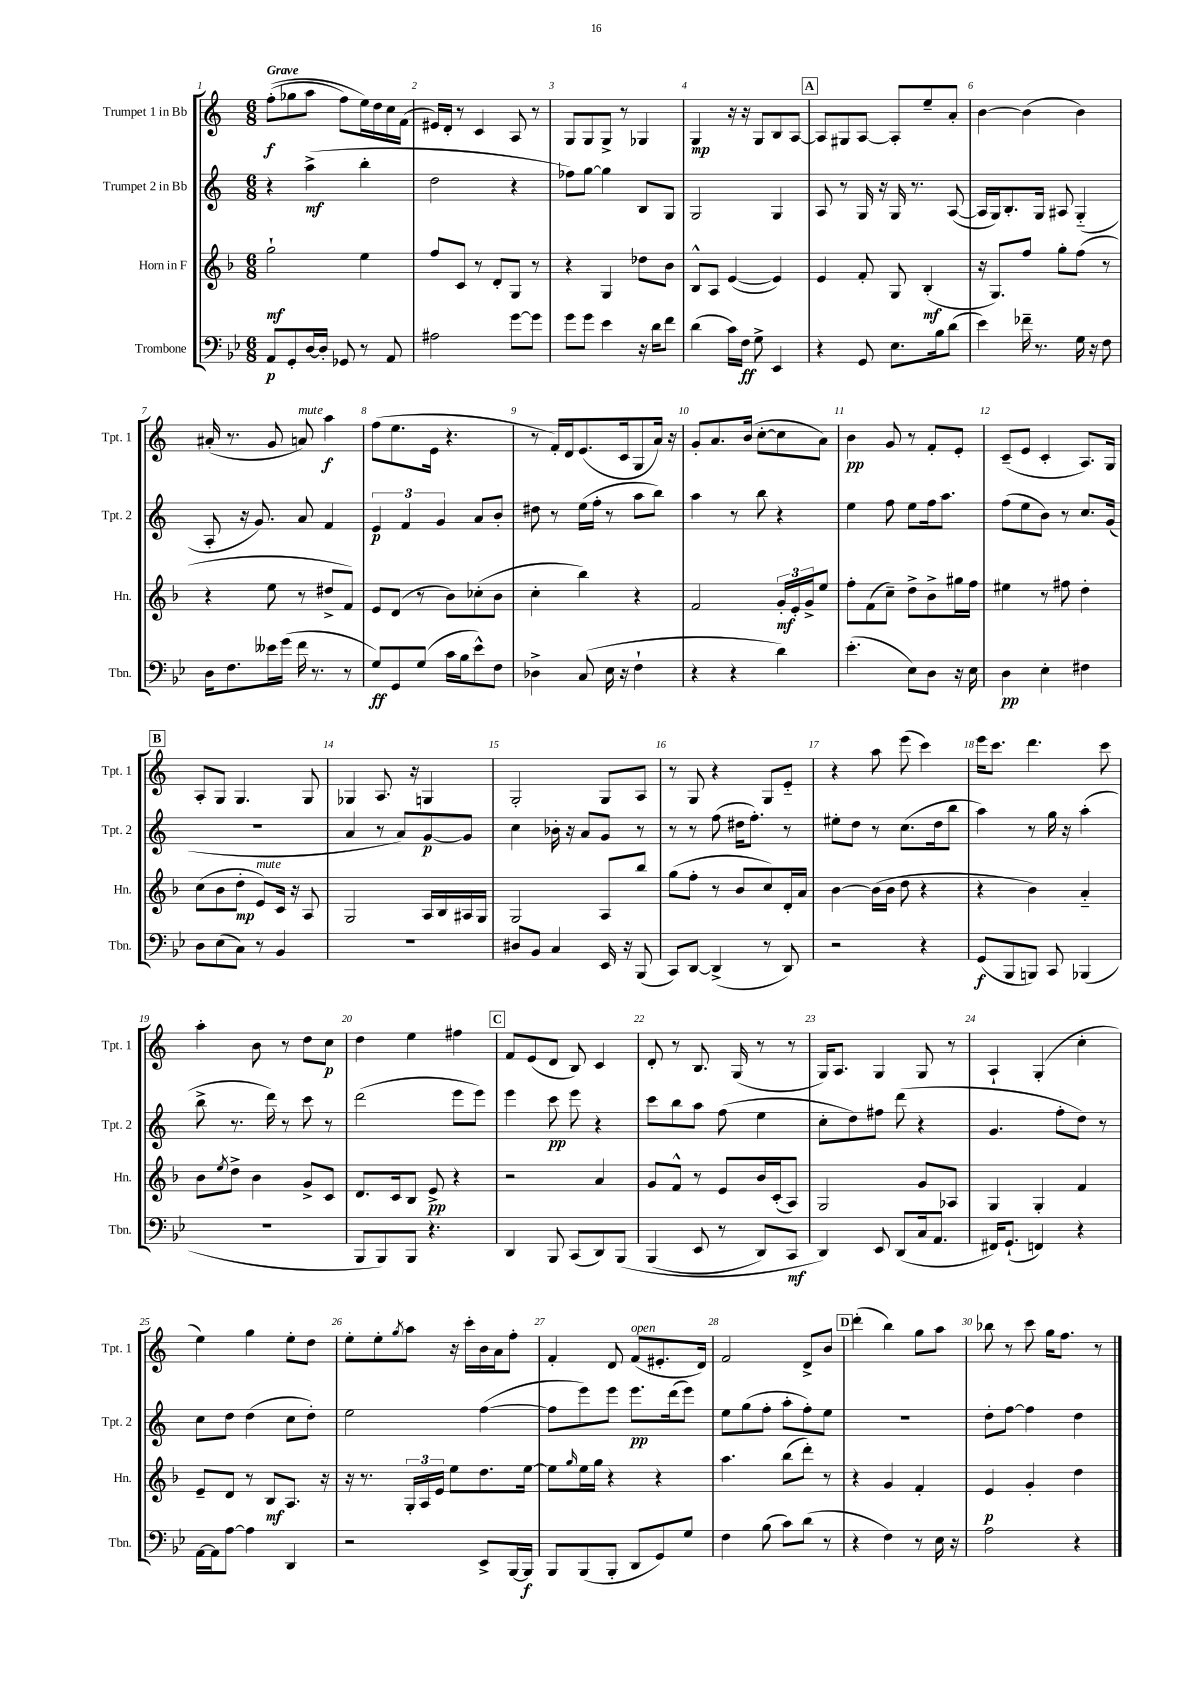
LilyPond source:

<<
\new StaffGroup <<
\new Staff = "s0" \with { instrumentName = "Trumpet 1 in Bb" shortInstrumentName = "Tpt. 1" } {
    \clef treble \key c \major \numericTimeSignature \time 6/8 \tempo "Grave"
    f''8-.\f(\( ges''8 a''8 f''8) e''16\) d''16 c''16 f'16( |
    eis'16) d'16-. r8 c'4 a8 r8 |
    g8 g8 g8-> r8 ges4 |
    g4\mp r16 r16 g8 b8 a8~ |
    \mark \markup { \box "A" } a8 gis8 a8~ a8-. e''8-- a'8-. |
    b'4~ b'4( b'4) |
    ais'16-.( r8. g'8 a'8^\markup { \italic "mute" }) a''4\f |
    f''8( e''8. e'16 r4. |
    r8 f'16-.) d'16 e'8.( c'16 g8 a'16) r16 |
    g'8-. a'8. b'16( c''8~-. c''8 a'8) |
    b'4\pp g'8 r8 f'8-. e'8-. |
    c'8--( e'8 c'4-. a8.) g16 |
    \mark \markup { \box "B" } a8-. g8 g4. g8 |
    ges4 a8. r16 g4 |
    g2-. g8 a8 |
    r8 g8 r4 g8 e'8-_ |
    r4 a''8 e'''8( c'''4) |
    e'''16 c'''8. d'''4. c'''8 |
    a''4-. b'8 r8 d''8 c''8\p |
    d''4 e''4 fis''4 |
    \mark \markup { \box "C" } f'8 e'8( d'8 b8) c'4 |
    d'8-. r8 b8. g16( r8 r8 |
    g16) a8. g4 g8 r8 |
    a4-! g4-.( c''4-. |
    e''4) g''4 e''8-. d''8 |
    e''8-. e''8-. \acciaccatura { g''8 } a''8 r16 c'''16-. b'16 a'16 f''8-. |
    f'4-. d'8 f'8^\markup { \italic "open" }( eis'8.-. d'16) |
    f'2 d'8-> b'8 |
    \mark \markup { \box "D" } d'''4-.( b''4) g''8 a''8 |
    bes''8 r8 c'''8 g''16 f''8. r8 \bar "|." |
}
\new Staff = "s1" \with { instrumentName = "Trumpet 2 in Bb" shortInstrumentName = "Tpt. 2" } {
    \clef treble \key c \major \numericTimeSignature \time 6/8
    r4 a''4->\mf( b''4-. |
    d''2 r4 |
    fes''8) g''8~ g''4 b8 g8 |
    g2 g4 |
    \mark \markup { \box "A" } a8 r8 g16 r16 g16 r8. a8~( |
    a16 g16) b8.-. g16 ais8 g4-_( |
    a8-. r16 g'8.) a'8 f'4 |
    \tuplet 3/2 { e'4\p f'4 g'4 } a'8 b'8-. |
    dis''8 r8 e''16( f''16-. r8 a''8 b''8) |
    a''4 r8 b''8 r4 |
    e''4 f''8 e''8 f''16 a''8. |
    f''8( e''8 b'8) r8 c''8. g'16( |
    \mark \markup { \box "B" } R2. |
    a'4 r8 a'8) g'8~\p g'8 |
    c''4 bes'16-. r16 a'8 g'8 r8 |
    r8 r8 f''8( dis''16 f''8.-.) r8 |
    eis''8-. d''8 r8 c''8.( d''16 b''8 |
    a''4) r8 g''16 r16 a''4-.( |
    b''8-> r8. d'''16) r8 c'''8 r8 |
    d'''2( e'''8 e'''8) |
    \mark \markup { \box "C" } e'''4 c'''8\pp e'''8 r4 |
    c'''8 b''8 a''8 f''8( e''4 |
    c''8-. d''8) fis''8 d'''8( r4 |
    g'4. f''8-. d''8) r8 |
    c''8 d''8 d''4( c''8 d''8-.) |
    e''2 f''4~( |
    f''8 e'''8) e'''8 e'''8.\pp d'''16( e'''8) |
    e''8 g''8( f''8-. a''8-. f''8-.) e''8 |
    \mark \markup { \box "D" } R2. |
    d''8-. f''8~ f''4 d''4 \bar "|." |
}
\new Staff = "s2" \with { instrumentName = "Horn in F" shortInstrumentName = "Hn." } {
    \clef treble \key f \major \numericTimeSignature \time 6/8
    g''2-!\mf e''4 |
    f''8 c'8 r8 d'8-. g8 r8 |
    r4 g4 des''8 bes'8 |
    bes8-^ a8 e'4~( e'4) |
    \mark \markup { \box "A" } e'4 f'8-. g8 bes4-.\mf( |
    r16 g8.) f''8 g''8-. f''8( r8 |
    r4 e''8 r8 dis''8-> f'8) |
    e'8 d'8( r8 bes'8) ces''8-.( bes'8 |
    c''4-. bes''4) r4 |
    f'2 \tuplet 3/2 { g'16-.\mf e'16-. g'16-> } e''8 |
    f''8-. f'8( c''8--) d''8-> bes'8-> gis''16 f''16 |
    eis''4 r8 fis''8 d''4-. |
    \mark \markup { \box "B" } c''8( bes'8 d''8-.\mp e'8^\markup { \italic "mute" }) c'16 r16 a8 |
    g2 a16 bes16 ais16 g16 |
    g2 a8 bes''8 |
    g''8( f''8-. r8 bes'8 c''8) d'16-. a'16 |
    bes'4~ bes'16( bes'16 d''8 r4 |
    r4 bes'4) a'4-_ |
    bes'8 \acciaccatura { e''8 } d''8-> bes'4 g'8-> c'8 |
    d'8. c'16 bes8 e'8->\pp r4 |
    \mark \markup { \box "C" } r2 a'4 |
    g'8 f'8-^ r8 e'8 bes'16 c'16-.( a8) |
    g2 g'8 aes8 |
    g4 g4-. f'4 |
    e'8-- d'8 r8 bes8\mf a8. r16 |
    r16 r8. \tuplet 3/2 { g16-. a16 e'16 } e''8 d''8. e''16~ |
    e''8 \grace { g''16 } e''16 g''16 r4 r4 |
    a''4. bes''8( d'''8-.) r8 |
    \mark \markup { \box "D" } r4 g'4 f'4-. |
    e'4\p g'4-. d''4 \bar "|." |
}
\new Staff = "s3" \with { instrumentName = "Trombone" shortInstrumentName = "Tbn." } {
    \clef bass \key bes \major \numericTimeSignature \time 6/8
    a,8\p g,8-. d16~ d16-. ges,8 r8 a,8 |
    ais2 g'8~ g'8 |
    g'8 g'8 ees'4 r16 d'16 f'8 |
    d'4( c'16) f16\ff g8-> ees,4 |
    \mark \markup { \box "A" } r4 g,8 ees8. bes16 d'8( |
    ees'4) fes'16-- r8. g16 r16 f8 |
    d16 f8. eeses'16 g'16( f'16 r8. r8 |
    g8\ff) g,8 g8( c'16 bes16 ees'8-^) f8 |
    des4-> c8( ees16 r16 f4-! |
    r4 r4 d'4) |
    ees'4.-.( ees8) d8 r16 ees16 |
    d4\pp ees4-. fis4 |
    \mark \markup { \box "B" } d8 ees8( c8) r8 bes,4 |
    R2. |
    dis8 bes,8 c4 ees,16 r16 bes,,8( |
    c,8) d,8~ d,4->( r8 d,8) |
    r2 r4 |
    g,8\f( bes,,8 b,,8) c,8 bes,,4( |
    R2. |
    bes,,8 bes,,8) bes,,8 r4. |
    \mark \markup { \box "C" } d,4 bes,,8 c,8( d,8) bes,,8\( |
    bes,,4( ees,8 r8 d,8) c,8\mf |
    d,4\) ees,8 d,8( c16 a,8. |
    fis,16) g,8.-!( f,4) r4 |
    a,16~ a,16 a8~ a4 d,4 |
    r2 ees,8-> bes,,16~ bes,,16\f |
    bes,,8 bes,,8( bes,,8-. d,8 g,8) g8 |
    f4 bes8( c'8) d'8( r8 |
    \mark \markup { \box "D" } r4 f4) r8 ees16 r16 |
    a2 r4 \bar "|." |
}
>>
>>
\layout { \context { \Score \override BarNumber.break-visibility = ##(#f #t #t) barNumberVisibility = #all-bar-numbers-visible } }
